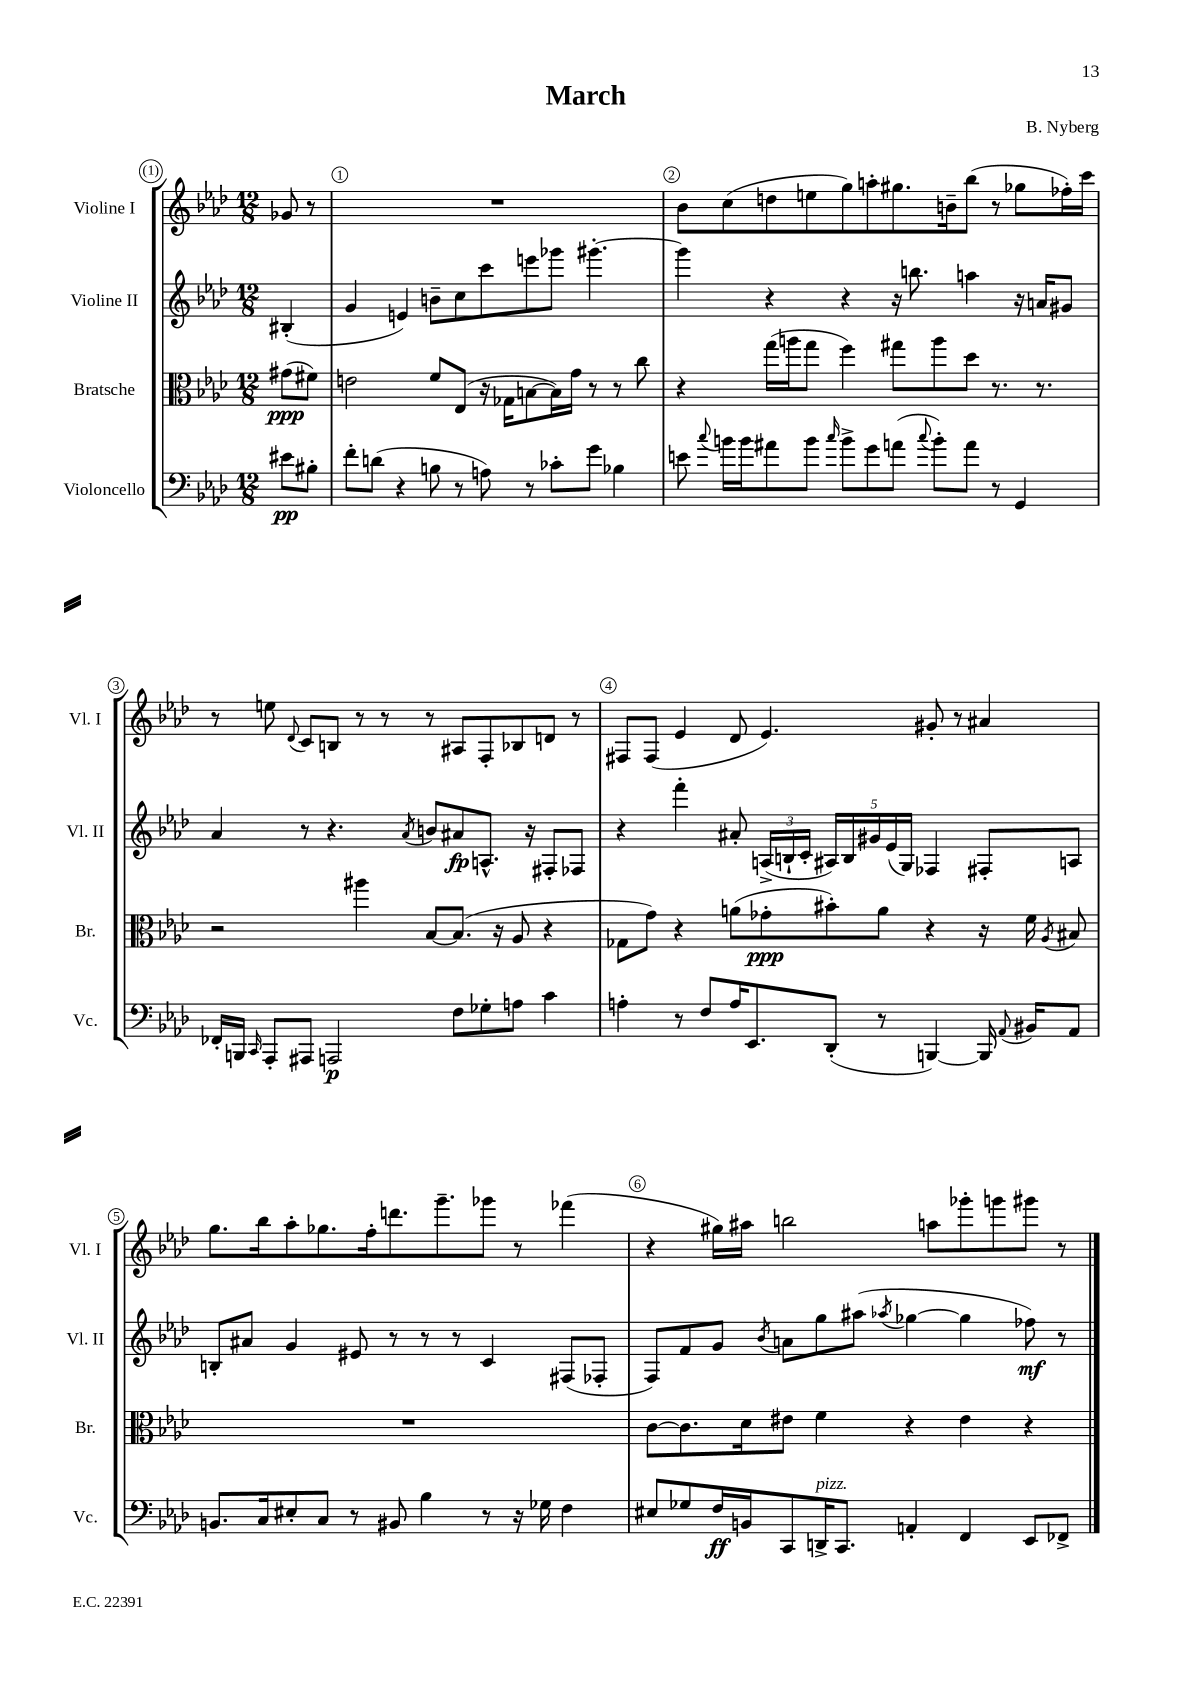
\header { title = "March" composer = "B. Nyberg" }
<<
\new StaffGroup <<
\new Staff = "s0" \with { instrumentName = "Violine I" shortInstrumentName = "Vl. I" } {
    \clef treble \key aes \major \numericTimeSignature \time 12/8 \partial 4
    \autoBeamOff ges'8 r8 |
    R1. |
    bes'8[ c''8( d''8 e''8 g''8) a''8-. gis''8. b'16-- bes''8]( r8 ges''8[ fes''16-.) c'''16] |
    r8 e''8 \appoggiatura { des'8 } c'8[ b8] r8 r8 r8 ais8[ f8-. bes8 d'8] r8 |
    fis8[ fis8]( ees'4 des'8 ees'4.) gis'8-. r8 ais'4 |
    g''8.[ bes''16 aes''8-. ges''8. f''16-. d'''8. g'''8.-- ges'''8] r8 fes'''4( |
    r4 gis''16[) ais''16] b''2 a''8[ ges'''8-. g'''8 gis'''8] r8 \bar "|." |
}
\new Staff = "s1" \with { instrumentName = "Violine II" shortInstrumentName = "Vl. II" } {
    \clef treble \key aes \major \numericTimeSignature \time 12/8 \partial 4
    \autoBeamOff bis4-.( |
    g'4 e'4) b'8[-- c''8 c'''8 e'''8 ges'''8] gis'''4.~-. |
    gis'''4 r4 r4 r16 b''8. a''4 r16 a'16[ gis'8] |
    aes'4 r8 r4. \acciaccatura { aes'8 } b'8[ ais'8\fp a8.]-^ r16 fis8[-. fes8] |
    r4 f'''4-. ais'8-. \tuplet 3/2 { a16[->( b16-! c'16]-. } \tuplet 5/4 { ais16[) b16 gis'16 ees'16( g16]) } fes4 fis8[-. a8] |
    b8[-. ais'8] g'4 eis'8 r8 r8 r8 c'4 fis8[( fes8]-. |
    f8[) f'8 g'8] \acciaccatura { bes'8 } a'8[ g''8 ais''8]( \acciaccatura { aes''8 } ges''4~ ges''4 fes''8\mf) r8 \bar "|." |
}
\new Staff = "s2" \with { instrumentName = "Bratsche" shortInstrumentName = "Br." } {
    \clef alto \key aes \major \numericTimeSignature \time 12/8 \partial 4
    \autoBeamOff gis'8[\ppp( fis'8]) |
    e'2 f'8[ ees8]( r16 ges16[ b8~ b16) g'16] r8 r8 c''8 |
    r4 g''16[( a''16 g''8] f''4) gis''8[ a''8 des''8] r8. r8. |
    r2 ais''4 bes8[~ bes8.]( r16 aes8 r4 |
    ges8[ g'8]) r4 a'8[( ges'8-.\ppp bis'8-.) a'8] r4 r16 f'16 \acciaccatura { aes8 } bis8 |
    R1. |
    c'8[~ c'8. des'16 eis'8] f'4 r4 eis'4 r4 \bar "|." |
}
\new Staff = "s3" \with { instrumentName = "Violoncello" shortInstrumentName = "Vc." } {
    \clef bass \key aes \major \numericTimeSignature \time 12/8 \partial 4
    \autoBeamOff eis'8[\pp bis8]-. |
    f'8[-. d'8]( r4 b8 r8 a8) r8 ces'8[-. g'8] bes4 |
    e'8 \appoggiatura { c''8 } b'16[ b'16 ais'8 b'8] \grace { c''16 } b'8[-> g'8 a'8]( \appoggiatura { c''8 } b'8[-.) a'8] r8 g,4 |
    fes,16[-. b,,16] \grace { c,16 } aes,,8[-. ais,,8] a,,2\p f8[ ges8-. a8] c'4 |
    a4-. r8 f8[ a16 ees,8. des,8]-.( r8 b,,4~) b,,16 \appoggiatura { aes,8 } bis,16[ aes,8] |
    b,8.[ c16 eis8-. c8] r8 bis,8 bes4 r8 r16 ges16 f4 |
    eis8[ ges8 f16\ff b,16 c,8 d,16->^\markup { \italic "pizz." } c,8.] a,4-. f,4 ees,8[ fes,8]-> \bar "|." |
}
>>
>>
\layout { \context { \Score \override BarNumber.break-visibility = ##(#f #t #t) barNumberVisibility = #all-bar-numbers-visible \override BarNumber.stencil = #(make-stencil-circler 0.1 0.3 ly:text-interface::print) } }
